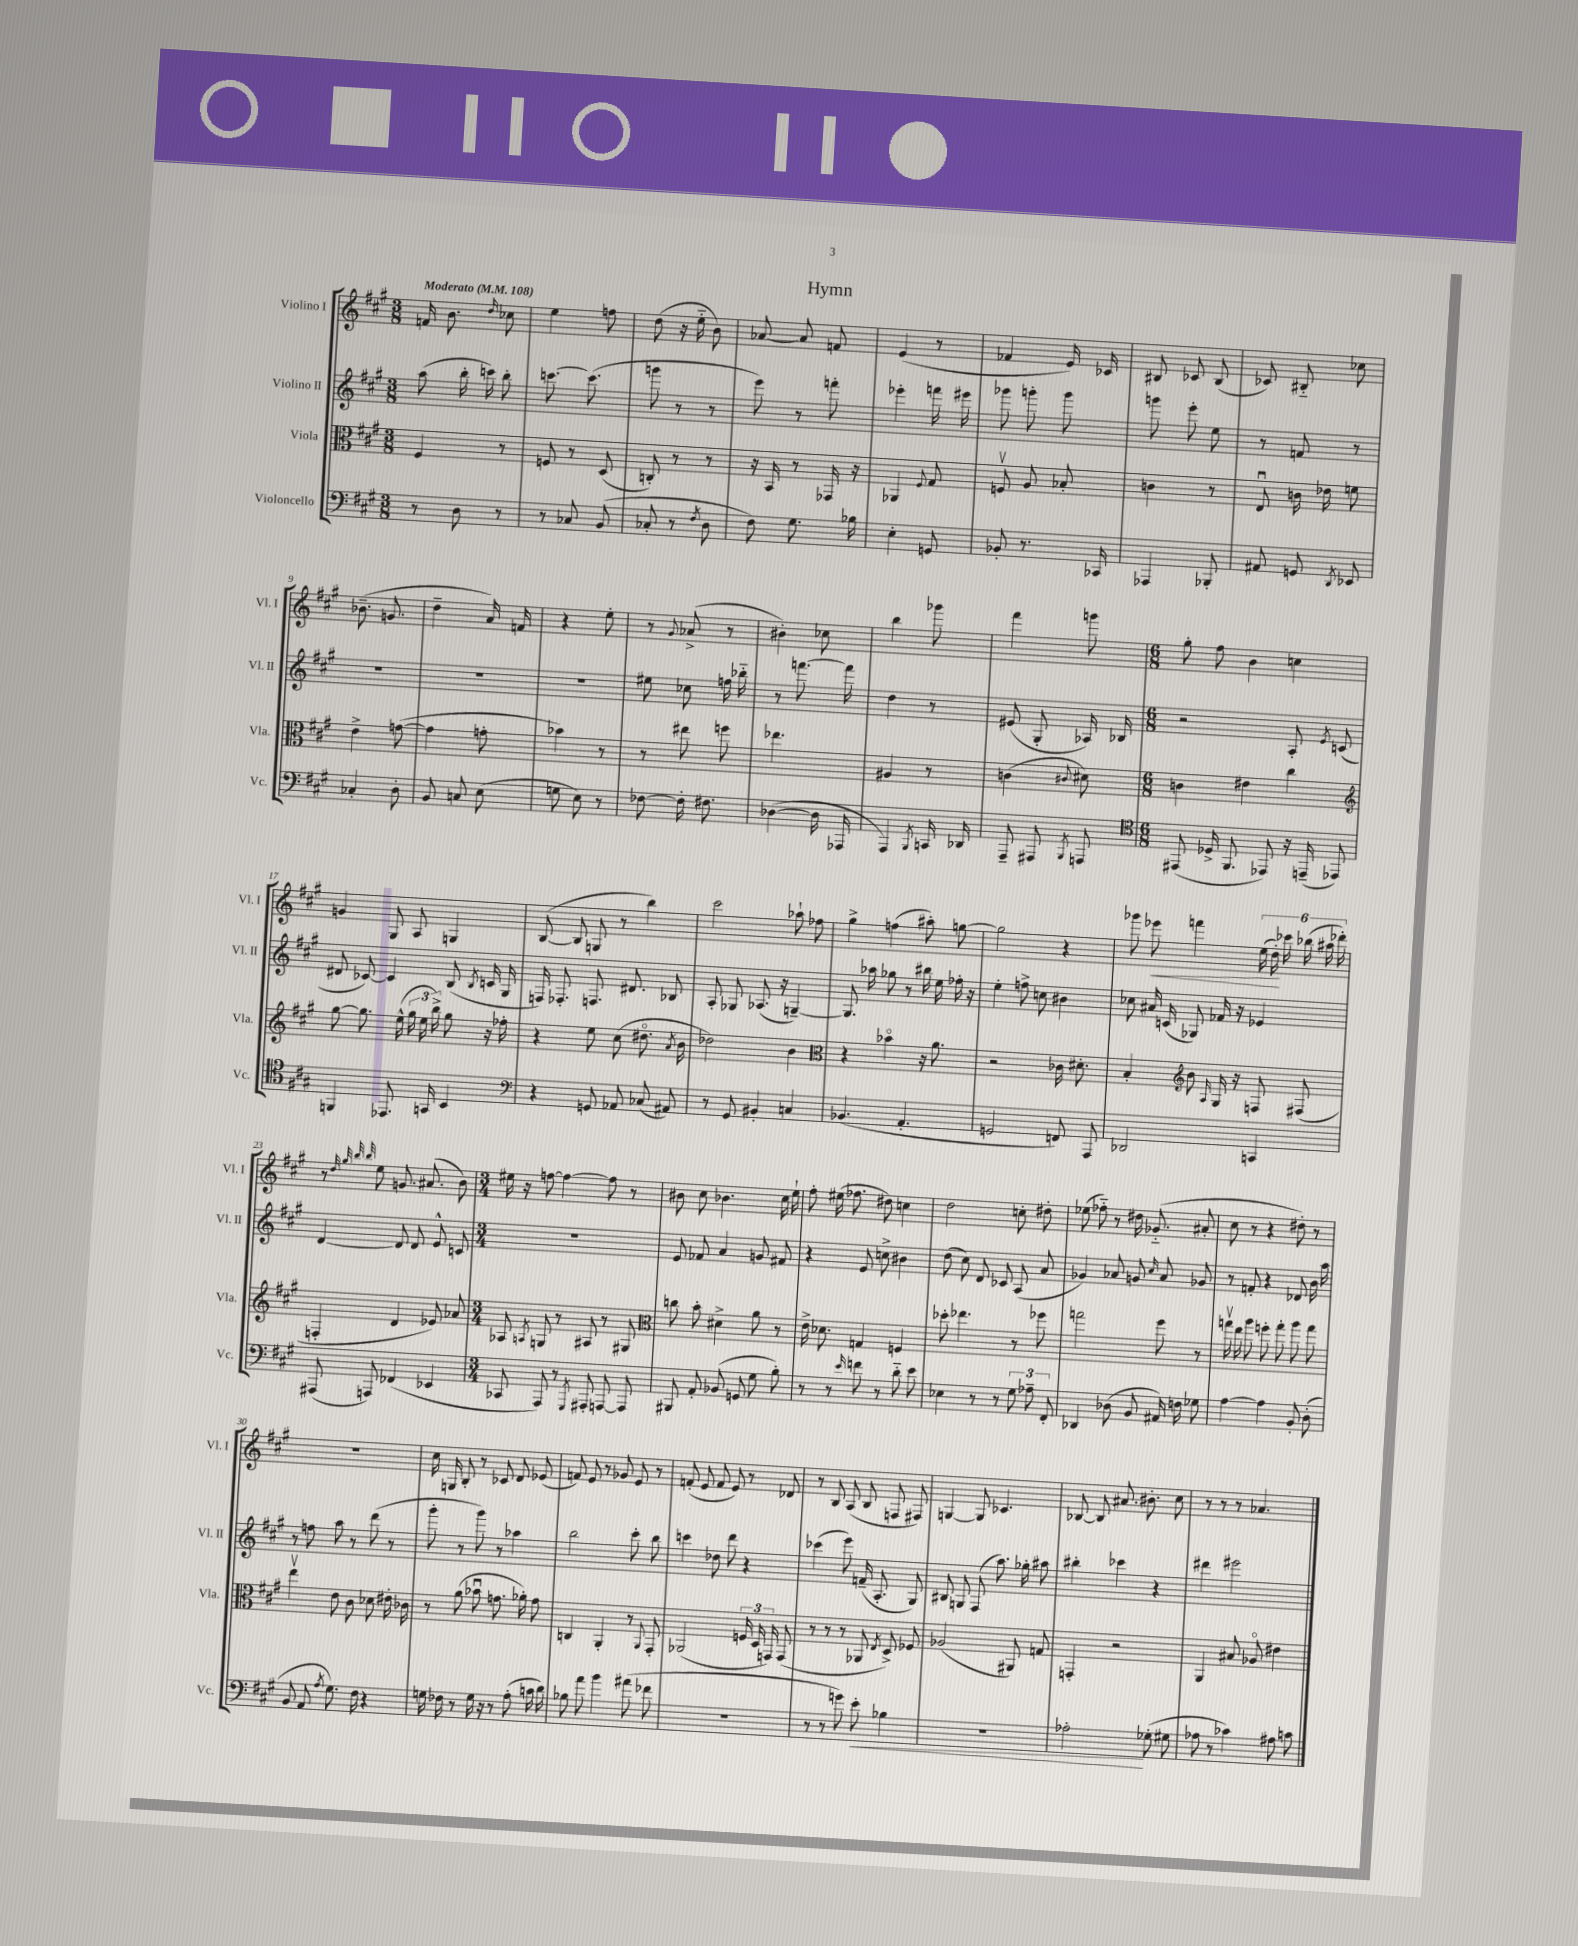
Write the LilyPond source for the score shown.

\header { title = "Hymn" }
<<
\new StaffGroup <<
\new Staff = "s0" \with { instrumentName = "Violino I" shortInstrumentName = "Vl. I" } {
    \clef treble \key a \major \numericTimeSignature \time 3/8 \tempo "Moderato" 4 = 108
    \autoBeamOff f'16 b'8. \grace { d''16 } ces''8 |
    e''4 f''8 |
    d''8( r16 e''16-_ b'8) |
    aes'8~ aes'8 f'8 |
    e'4( r8 |
    fes'4 e'16) ces'16 |
    bis8 ces'8 bis8( |
    ces'8) bis8-_ ces''8 |
    bes'8.--( g'8. |
    d''4-- a'16) f'16 |
    r4 e''8-. |
    r8 \appoggiatura { gis'8 } aes'8->( r8 |
    bis'4-.) ces''8 |
    b''4 ges'''8 |
    fis'''4 g'''8 |
    \numericTimeSignature \time 6/8 gis''8-. fis''8 b'4 c''4 |
    g'4 gis8 a8 g4 |
    b8~( b8 g8 r8 b''4) |
    cis'''2 aes''8-! fes''8 |
    gis''4-> f''4( ais''8-.) g''8~ |
    g''2 r4 |
    ges'''8 ees'''8\< f'''4 \tuplet 6/4 { e''16( d''16-.\!) ces'''16 bes''16( ais''16 des'''16-.) } |
    r8 \grace { d''32 gis''32 b''32 b''32 } e''8 g'8. ais'8.( b'8) |
    \numericTimeSignature \time 3/4 eis''16 r16 f''8~ f''4~ f''8 r8 |
    bis'8 cis''8 bes'4. cis''16 e''16-! |
    fis''8-. eis''16( fes''8. dis''8) c''4 |
    d''2 c''8-. dis''8-. |
    ees''8( fes''8-_) r8 dis''16 ges'8.-_( ais'8-. |
    cis''8 r8 r4 dis''8-.) r8 |
    R2. |
    cis''16 g16 b8-. r8 ces'8 d'8 ees'8( |
    f'8) e'8 r8 ges'8 e'8 r8 |
    f'8-.( e'8 f'8 e'8) r8 des'8 |
    r8 b8 a8( b8 f8 fis8) |
    g4~ g8 ces'4. |
    bes8~ bes8 ais'8. bis'8.-. cis''8 |
    r8 r8 r8 aes'4. \bar "|." |
}
\new Staff = "s1" \with { instrumentName = "Violino II" shortInstrumentName = "Vl. II" } {
    \clef treble \key a \major \numericTimeSignature \time 3/8
    \autoBeamOff a''8( b''16-. c'''16) b''8-. |
    c'''8.~ c'''8.( |
    g'''8 r8 r8 |
    e'''8) r8 f'''8-. |
    ees'''4-. f'''16 eis'''16 |
    ges'''8 g'''8-. g'''8 |
    g'''8 e'''8-. e''8 |
    r8 f'8 r8 |
    R4. |
    R4. |
    R4. |
    eis''8 ces''8 f''16 bes''16-_ |
    r8 f'''8.~ f'''16 |
    d''4 r8 |
    eis'8( gis8-. aes16) bes16 |
    \numericTimeSignature \time 6/8 r2 a8-. \acciaccatura { e'8 } c'8( |
    dis'8 ces'8~) ces'4 b8( \acciaccatura { b8 } c'16 gis16 |
    f16) fes8.-. f8. dis'8. bes8 |
    a8-. ges8 aes8.( r16 g4~--) |
    g8. aes''16 ges''8 r8 bis''16 e''16 fes''16-. r16 |
    e''4-. f''8-> c''8 bis'4 |
    ces''8 ais'16 c'16( ges8) fes'16 r16 ees'4 |
    d'4~ d'8 d'8 e'8-^ c'8 |
    \numericTimeSignature \time 3/4 R2. |
    e'8 fes'8 a'4 g'8 fis'8 |
    r4 e'8 c''8-> bis'4 |
    d''8( cis''8) d'8 ces'8 a8( a'8 |
    ges'4) aes'8 g'8 \grace { cis''16 } aes'8 ges'8 |
    r8 f'8-. r4 des'8 b'16 a''16 |
    r8 f''8 a''8 r8 d'''8( r8 |
    gis'''8-. r8 gis'''8) r8 aes''4 |
    b''2 cis'''8-. b''8 |
    c'''4 des''8 d'''8 r4 |
    ces'''4( e'''8) f'16--( a8.-. gis8) |
    bis8 g8 fis8( a''8.) ges''16-. ais''8 |
    bis''4-. ces'''4 r4 |
    dis'''4 eis'''2 \bar "|." |
}
\new Staff = "s2" \with { instrumentName = "Viola" shortInstrumentName = "Vla." } {
    \clef alto \key a \major \numericTimeSignature \time 3/8
    \autoBeamOff fis4 r8 |
    f8 r8 d8( |
    c8-.) r8 r8 |
    r16 b,16 r8 ges,16 r16 |
    aes,4 \appoggiatura { fis8 } gis8 |
    f8\upbow a8 bes8-. |
    c'4 r8 |
    e8\downbow c'16 ees'16 f'8 |
    e'4-> g'8~( |
    g'4 g'8-. |
    bes'4) r8 |
    r8 eis''8 f''8 |
    ees''4. |
    ais4 r8 |
    c'4( \appoggiatura { cis'8 } dis'8) |
    \numericTimeSignature \time 6/8 c'4 eis'4 cis''4 |
    \clef treble gis''8~ gis''8. e''16-^( \tuplet 3/2 { gis''16 e''16 b''16->) } gis''8 r16 fes''16-. |
    r4 e''8 cis''8( dis''8.\flageolet \acciaccatura { a'8 } b'16 |
    des''2) b'4 |
    \clef alto r4 bes'4\flageolet r16 a'8. |
    r2 ces'16 dis'8.-. |
    b4-. \clef treble b'8 \grace { a16 } gis16 r16 f8 fis8( |
    f4-. d'4 ees'8) aes'8 |
    \numericTimeSignature \time 3/4 aes8 \acciaccatura { a8 } g8 r8 ais8 r8 gis8 |
    \clef alto c''8 b'8-. dis'4-> a'8 r8 |
    e'16-> des'8. g4 f4 |
    des''8-. ees''4. r8 fes''8 |
    g''2 fis''8 r8 |
    g''16\upbow e''16 a''8 f''8-. g''8-. a''8 g''8 |
    e''4\upbow e'8 cis'8 des'8 eis'16-. ces'16 |
    r8 a'8( bes'8\downbow g'8. aes'16-.) g'8 |
    c4 a,4-. r8 \appoggiatura { a,8 } gis,8-. |
    aes,2( \tuplet 3/2 { f16 d16 g,16) } g,8( |
    r8 r8 r8 aes,8 \acciaccatura { e8 } d8->) fes8 |
    aes2( ais,8) g8 |
    g,4-. r2 |
    a,4 bis8 aes8\flageolet eis'4 \bar "|." |
}
\new Staff = "s3" \with { instrumentName = "Violoncello" shortInstrumentName = "Vc." } {
    \clef bass \key a \major \numericTimeSignature \time 3/8
    \autoBeamOff r8 d8 r8 |
    r8 ces8 b,8( |
    ces8-. r8 \acciaccatura { fis8 } d8 |
    fis8) gis8. bes16 |
    e4-. g,8 |
    bes,8-. r8. ces,16 |
    aes,,4 bes,,8-. |
    ais,8 g,8 \acciaccatura { d,8 } ees,8 |
    ces4-. d8-. |
    b,8 c8 e8( |
    g8 e8) r8 |
    fes8~ fes16-. fis8. |
    des4~( des16 aes,,16 |
    a,,4) \acciaccatura { b,,8 } c,16 des,16 |
    a,,8-- ais,,8 \acciaccatura { b,,8 } a,,8 |
    \numericTimeSignature \time 6/8 \clef tenor eis,8( des16-> fis,8. ees,8) r16 e,16--( ees,8) |
    f,4 ees,8. g,16 b,4 |
    \clef bass r4 g,8 aes,8 ces8( ais,8) |
    r8 gis,8 bis,4-. c4 |
    bes,4.( a,4.-. |
    g,2 f,8) a,,8 |
    des,2 c,4 |
    ais,,8( a,,8) fes,4( ees,4 |
    \numericTimeSignature \time 3/4 ces,8 a,,8) r8 \acciaccatura { gis,,8 } ais,,8-. a,,8~ a,,8 |
    bis,,8 a,8-. bes,8( g,8 gis8 b8-.) |
    r8 r8 \grace { e'16 } f'8 r8 d'8-_ e'8 |
    ees4 r8 r8 \tuplet 3/2 { gis8 aes8-- fis,8-. } |
    des,4 des8( b,8 ais,16) f16 ges8 |
    a4~ a4 b,8-. d8-.( |
    b,8 a,8 \acciaccatura { a8 } gis8.) fis16 r4 |
    g16 fes16 r8 g16 r16 r8 a8-.( c'16 d'16) |
    bes8 a'8 b'4 ais'8( fes'8 |
    R2. |
    r8 r8 g'8) e'8-.\< bes4 |
    R2. |
    aes2-.\! ges8-.( gis8 |
    aes8 r8 ces'4) ais8 c'8 \bar "|." |
}
>>
>>
